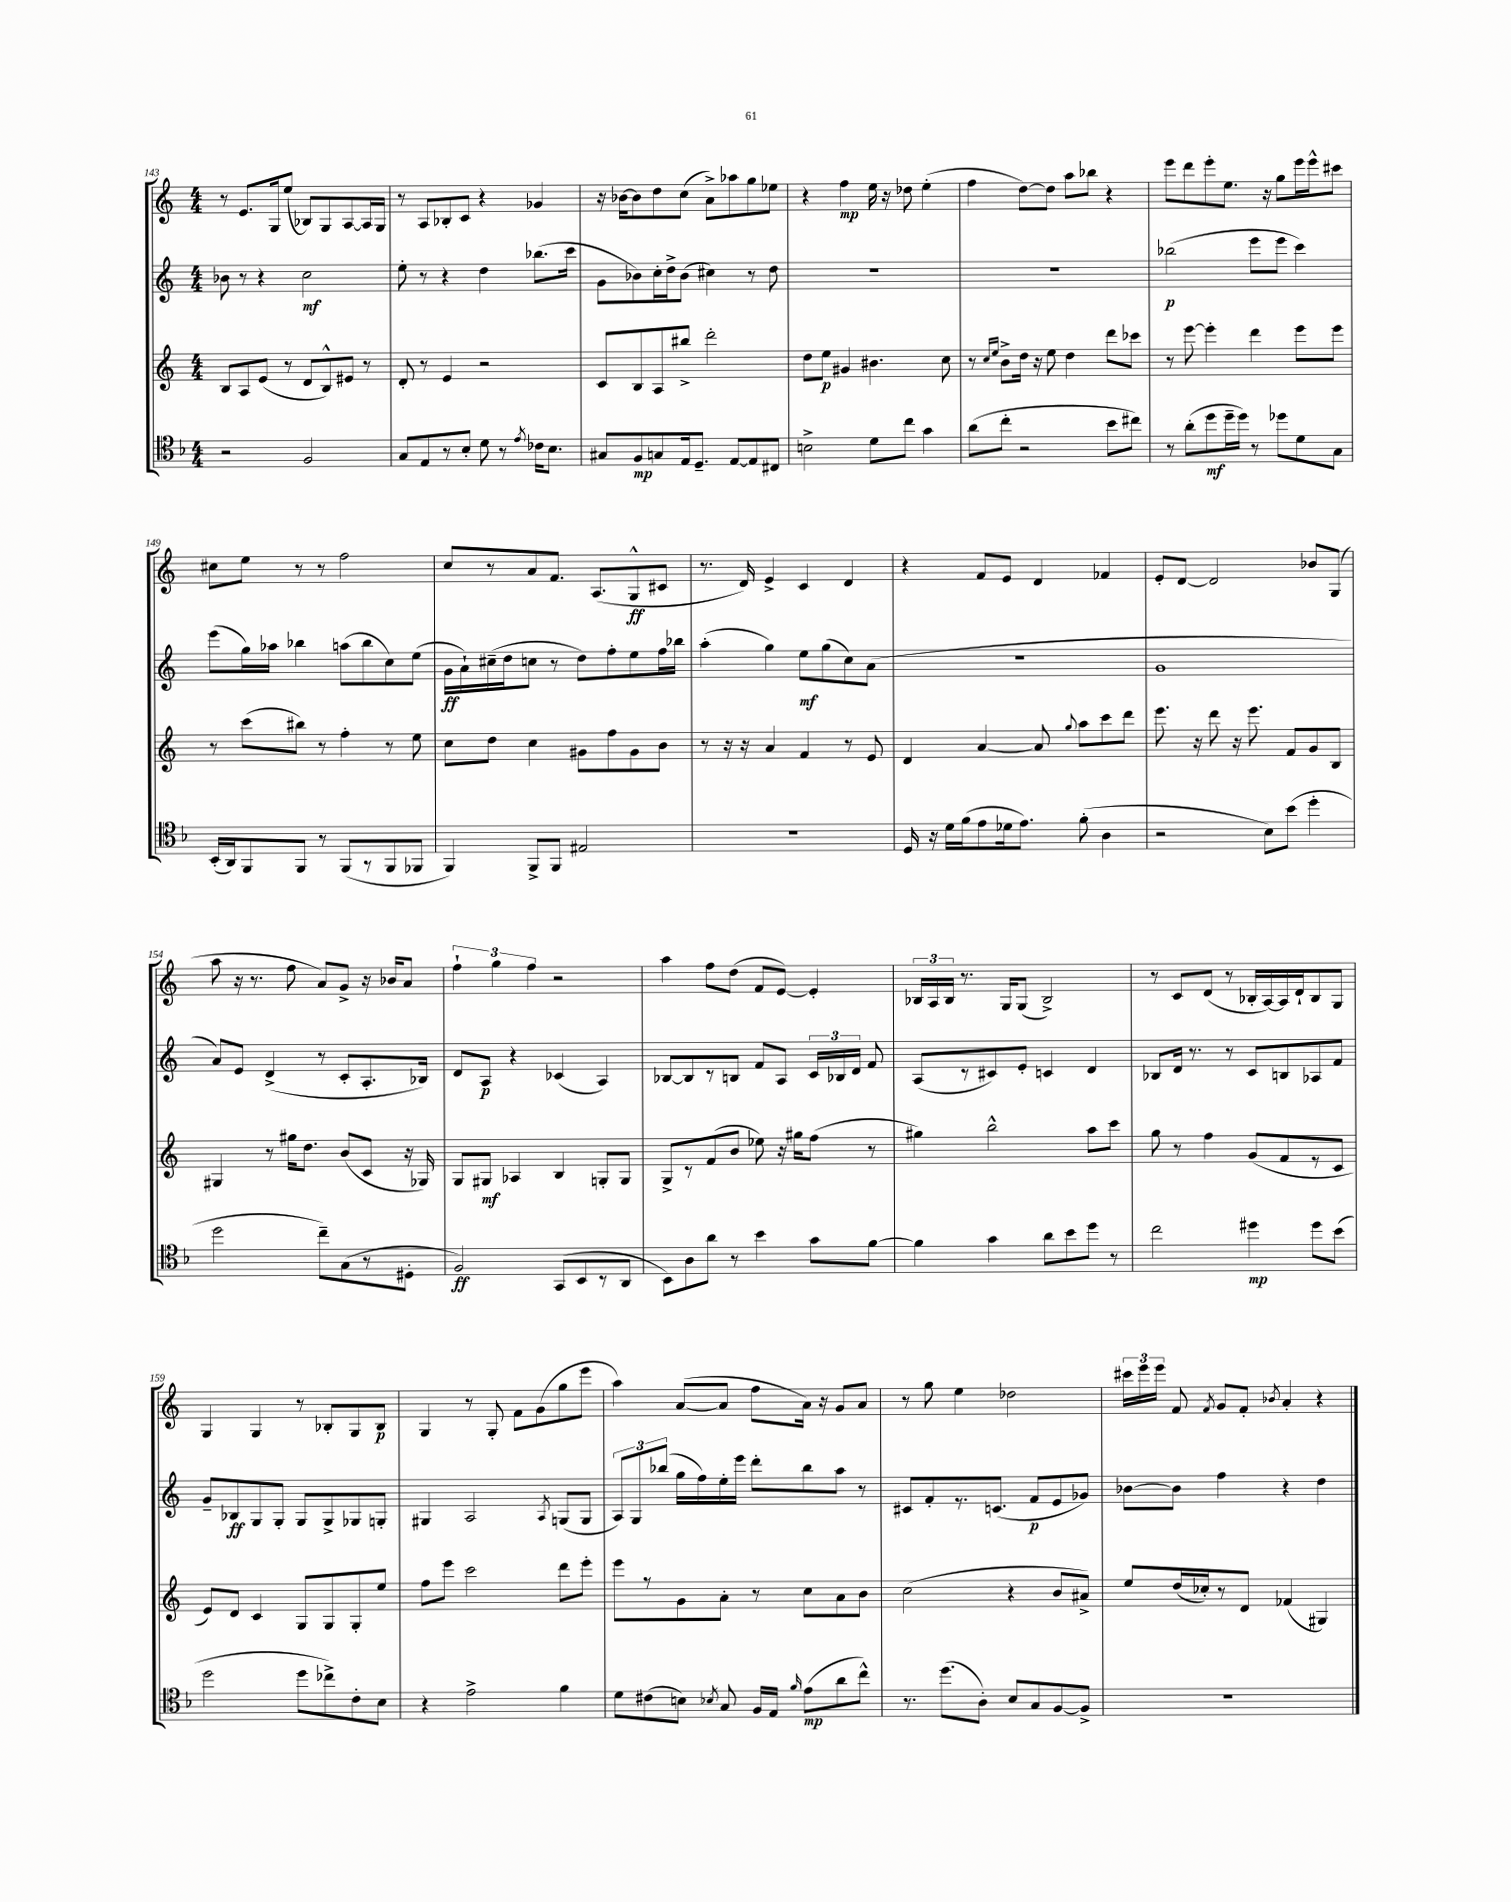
<<
\new StaffGroup <<
\new Staff = "s0" {
    \clef treble \key c \major \numericTimeSignature \time 4/4
    \autoBeamOff r8 e'8.[ g16 e''8]( bes8[) g8 a8~ a16 g16] |
    r8 a8[ bes8-. c'8] r4 ges'4 |
    r16 bes'16[~ bes'8 d''8 c''8]( a'8[->) aes''8 g''8 ees''8] |
    r4 f''4\mp e''16 r16 des''8 e''4-.( |
    f''4 d''8[~) d''8] a''8[ bes''8] r4 |
    e'''8[ d'''8 e'''8-. e''8.] r16 g''8[ e'''16 e'''16-^ cis'''8] |
    cis''8[ e''8] r8 r8 f''2 |
    c''8[ r8 a'8 f'8.] a8.[( g8-^\ff cis'8] |
    r8. d'16) e'4-> c'4 d'4 |
    r4 f'8[ e'8] d'4 fes'4 |
    e'8[-. d'8]~ d'2 bes'8[ g8]( |
    a''8 r16 r8. f''8 a'8[) g'8]-> r16 bes'16[ a'8] |
    \tuplet 3/2 { f''4-! g''4 f''4 } r2 |
    a''4 f''8[ d''8]( f'8[ e'8]~) e'4-. |
    \tuplet 3/2 { bes16[ a16 bes16] } r8. g16[ g8]( bes2->) |
    r8 c'8[ d'8]( r8 bes16[-. a16~) a16 d'16-! bes8 g8] |
    g4 g4 r8 bes8[-. g8 bes8]\p |
    g4 r8 g8-. f'8[ g'8( g''8 e'''8] |
    a''4) a'8[~( a'8] f''8[ a'16]) r16 g'8[ a'8] |
    r8 g''8 e''4 des''2 |
    \tuplet 3/2 { cis'''16[ e'''16 e'''16] } f'8 \acciaccatura { f'8 } g'8[ f'8]-. \acciaccatura { bes'8 } a'4-. r4 \bar "|." |
}
\new Staff = "s1" {
    \clef treble \key c \major \numericTimeSignature \time 4/4
    \autoBeamOff bes'8 r8 r4 c''2\mf |
    e''8-. r8 r4 d''4 bes''8.[( c'''16] |
    g'8[ bes'8) c''16-. d''16-> bes'8]( cis''4) r8 d''8 |
    R1 |
    R1 |
    bes''2\p( e'''8[ e'''8] c'''4) |
    e'''8[( g''16) aes''16] bes''4 a''8[( bes''8 c''8) e''8]( |
    g'16[\ff a'16-!) cis''16--( d''16 c''8] r8 d''8[) f''8-. e''8 f''16 bes''16] |
    a''4-.( g''4) e''8[\mf g''8( c''8) a'8]( |
    r1 |
    g'1 |
    a'8[) e'8] d'4->( r8 c'8[-. a8.-. bes16]) |
    d'8[ a8]\p r4 ces'4( a4) |
    bes8[~ bes8 r8 b8] f'8[ a8] \tuplet 3/2 { c'16[ bes16 d'16] } f'8 |
    a8[( r8 cis'8) e'8]-. c'4 d'4 |
    bes8[ d'16] r8. r8 c'8[ b8 aes8 f'8] |
    g'8[-- bes8\ff g8 g8]-. g8[ g8-> ges8 g8]-. |
    gis4 a2 \acciaccatura { a8 } g8[( g8] |
    \tuplet 3/2 { a8[) g8 bes''8]( } g''16[ f''16) e''16-. e'''16] d'''8[-. bes''8 a''8] r8 |
    cis'8[ f'8-. r8. c'8.]( f'8[\p e'8 ges'8]) |
    bes'8[~ bes'8] f''4 r4 d''4 \bar "|." |
}
\new Staff = "s2" {
    \clef treble \key c \major \numericTimeSignature \time 4/4
    \autoBeamOff b8[ a8 e'8]( r8 d'8[ b8-^) eis'8] r8 |
    d'8-. r8 e'4 r2 |
    c'8[ b8 a8 bis''8]-> d'''2-. |
    d''8[ e''8]\p gis'4 bis'4. c''8 |
    r8 \grace { c''16[ e''16] } b'8[-> d''16] r16 e''8 d''4 d'''8[ ces'''8] |
    r8 e'''8~ e'''4-. d'''4 e'''8[ e'''8] |
    r8 c'''8[( bis''8]) r8 f''4-. r8 e''8 |
    c''8[ d''8] c''4 gis'8[ f''8 gis'8 b'8] |
    r8 r16 r16 a'4 f'4 r8 e'8 |
    d'4 a'4~ a'8 \appoggiatura { g''8 } a''8[ c'''8 d'''8] |
    e'''8. r16 d'''8 r16 e'''8. f'8[ g'8 b8] |
    gis4 r8 gis''16[ d''8.] b'8[( c'8] r16 ges16) |
    g8[ gis8]\mf aes4 b4 g8[-. g8] |
    g8[-> r8 f'8( b'8] ees''8) r16 gis''16[ f''8]( r8 |
    gis''4) b''2-^ a''8[ c'''8] |
    g''8 r8 f''4 g'8[( f'8 r8 c'8] |
    e'8[) d'8] c'4 g8[ g8 g8-. e''8] |
    f''8[ e'''8] c'''2 d'''8[ e'''8]-. |
    e'''8[ r8 g'8 a'8]-. r8 c''8[ a'8 b'8] |
    c''2( r4 b'8[ ais'8]->) |
    e''8[ d''16( ces''16-.) r8 d'8] fes'4( gis4) \bar "|." |
}
\new Staff = "s3" {
    \clef tenor \key f \major \numericTimeSignature \time 4/4
    \autoBeamOff r2 f2 |
    g8[ e8 r8 bes8]-. d'8 r8 \acciaccatura { e'8 } ces'16[ bes8.] |
    gis8[ f8\mp g8 e16 d8.]-- e8[~ e8 cis8] |
    b2-> d'8[ c''8] g'4 |
    a'8[( c''8]-. r2 bes'8[ cis''8]) |
    r8 a'8[-.( d''8\mf d''16-- d''16]) r8 des''8[ d'8 g8] |
    bes,16[-.( a,16) f,8 f,8] r8 f,8[( r8 f,8 fes,8] |
    f,4) f,8[-> f,8] eis2 |
    R1 |
    d16 r16 d'16[ f'16( e'8 des'16 e'8.]) f'8-.( a4 |
    r2 bes8[) bes'8]( d''4-. |
    d''2 c''8[--) g8( r8 dis8]-. |
    f2\ff) g,8[( bes,8 r8 a,8] |
    bes,8[) a8 a'8] r8 bes'4 g'8[ f'8]~ |
    f'4 g'4 a'8[ bes'8 d''8] r8 |
    c''2 dis''4\mp dis''8[ bes'8]( |
    d''2 d''8[ ces''8->) c'8-. bes8] |
    r4 e'2-> f'4 |
    d'8[ cis'8( b8]) \acciaccatura { bes8 } g8 f16[ e16] \grace { f'16 } e'8[\mp( a'8 c''8]-^) |
    r8. d''8.[( a8]-.) bes8[ g8 f8~ f8]-> |
    R1 \bar "|." |
}
>>
>>
\layout { \context { \Score currentBarNumber = #143 } }
